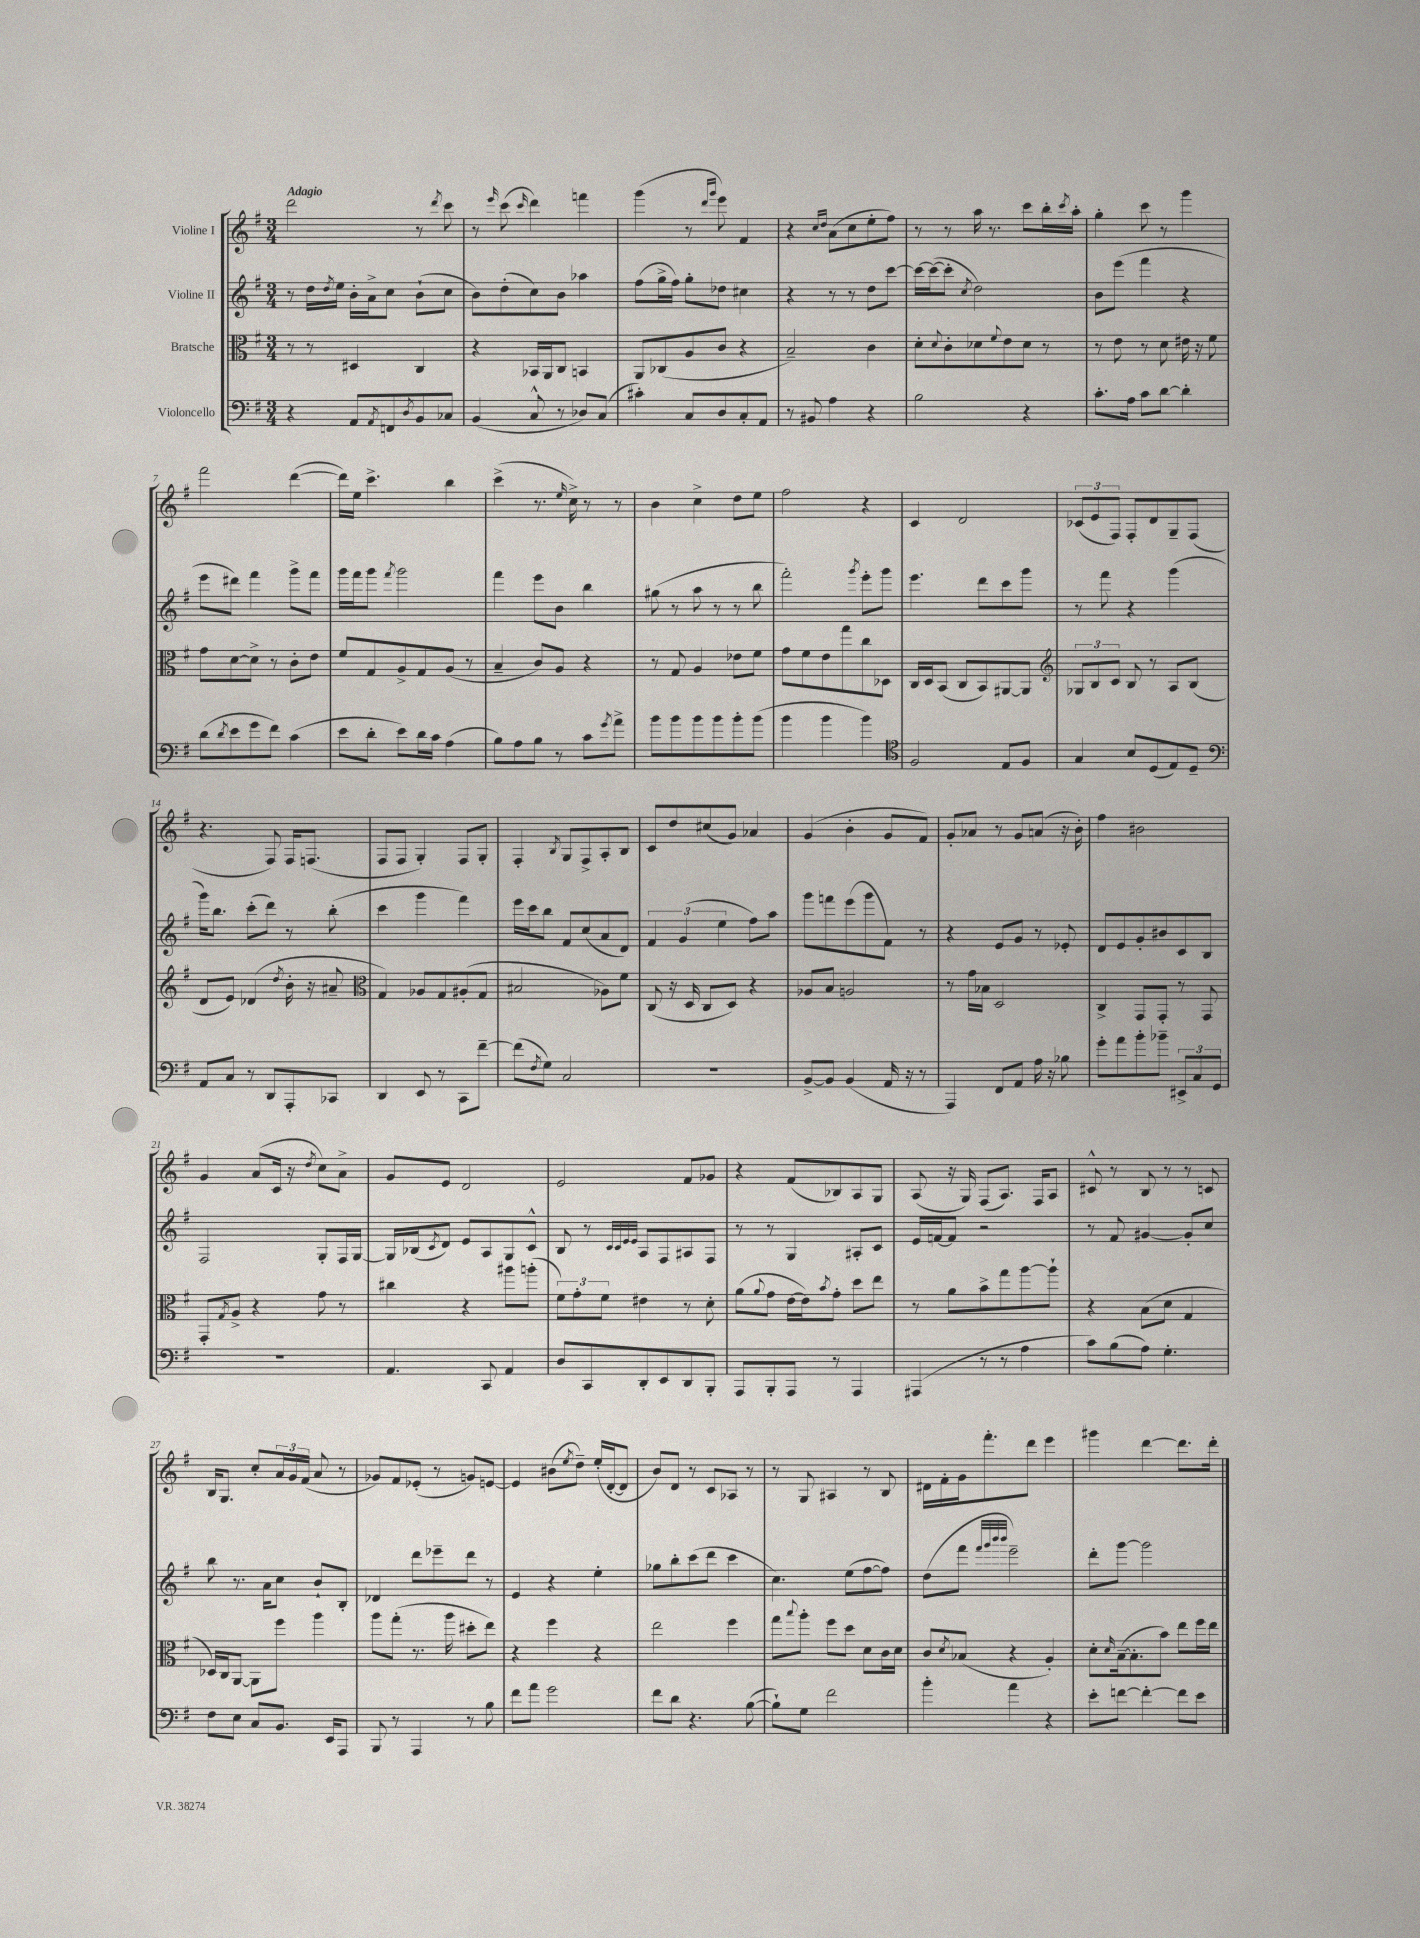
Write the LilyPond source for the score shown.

<<
\new StaffGroup <<
\new Staff = "s0" \with { instrumentName = "Violine I" } {
    \clef treble \key g \major \numericTimeSignature \time 3/4 \tempo "Adagio"
    d'''2 r8 \acciaccatura { d'''8 } c'''8 |
    r8 \grace { e'''16 } c'''8( \grace { c'''16 } d'''4) f'''4 |
    g'''4( r8 \grace { d'''16 g'''16 } e'''8) fis'4 |
    r4 \grace { c''16 d''16 } a'8( c''8 e''8-. fis''8) |
    r8 r8 a''16 r8. c'''8 b''16-. \acciaccatura { c'''8 } a''16-. |
    g''4-. c'''8 r8 g'''4 |
    fis'''2 d'''4~( |
    d'''16) e''16 c'''4.-> b''4 |
    c'''4->( r8. \grace { e''16 } c''16->) r8 r8 |
    b'4 c''4-> d''8 e''8 |
    fis''2 r4 |
    c'4 d'2 |
    \tuplet 3/2 { ces'8( e'8 fis8) } fis8-. d'8 g8-- fis8( |
    r4. fis8) fis16 f8.( |
    fis8 fis8 g4-.) fis8 g8-. |
    fis4-. \acciaccatura { b8 } g8 fis8-> a8-. b8 |
    c'8 d''8 cis''8( g'8) aes'4 |
    g'4( b'4-. g'8 fis'8) |
    g'8-. aes'8 r8 g'8 a'8( r16 b'16-.) |
    fis''4 bis'2 |
    g'4 a'8( c'16 r16 \acciaccatura { d''8 } c''8) a'8-> |
    g'8 e'8 d'2 |
    e'2 fis'8 ges'8 |
    r4 fis'8( bes8) a8 g8 |
    a8( r16 g16) fis8( a8.) fis16 a8 |
    cis'8-^ r8 b8 r8 r8 c'8 |
    b16 g8. c''8-. \tuplet 3/2 { a'16 g'16 fis'16( } a'8 r8 |
    ges'8) fis'8 ees'8-.( r8 g'8) e'8~ |
    e'4 bis'8( \acciaccatura { e''8 } d''8--) e''16-.( d'16~-. d'8 |
    b'8) d'8 r8 c'8 aes8 r8 |
    r8 g8 ais4 r8 b8 |
    dis'16 fis'16-. g'16 fis'''8.-. d'''8 e'''4 |
    gis'''4 d'''4~ d'''8. d'''16-. \bar "|." |
}
\new Staff = "s1" \with { instrumentName = "Violine II" } {
    \clef treble \key g \major \numericTimeSignature \time 3/4
    r8 d''16 \acciaccatura { d''8 } e''16 b'16-. a'16-> c''8 b'8-!( c''8 |
    b'8) d''8-.( c''8) b'8 aes''4 |
    fis''8( g''16-> fis''16) g''8-. des''8 cis''4 |
    r4 r8 r8 d''8 c'''8~ |
    c'''16~ c'''16~( c'''8-. \acciaccatura { c''8 } d''2) |
    b'8 e'''8( fis'''4 r4 |
    e'''8 dis'''8) fis'''4 g'''8-> fis'''8 |
    g'''16 fis'''16 g'''8 \acciaccatura { fis'''8 } g'''2 |
    fis'''4 e'''8 b'8 b''4 |
    gis''8( r8 a''8 r8 r8 b''8 |
    fis'''2-.) \acciaccatura { g'''8 } e'''8-. g'''8 |
    e'''4. d'''8 c'''8 g'''8 |
    r8 fis'''8 r4 g'''4( |
    g'''16) b''8. c'''8-.( d'''8) r8 b''8-.( |
    c'''4 g'''4 fis'''4) |
    e'''16 c'''16 b''8 fis'8 c''8( a'8 d'8) |
    \tuplet 3/2 { fis'4 g'4( e''4 } fis''8) a''8 |
    g'''8 f'''8 e'''8( g'''8 fis'8) r8 |
    r4 e'8 g'8 r8 ees'8-. |
    d'8 e'8 g'8-. bis'8 c'8 b8 |
    fis2 g8-. fis16 g16~ |
    g16 bes16( \acciaccatura { c'8 } d'8) e'8 a8 g8 c'8-^ |
    b8 r8 \grace { c'32 c'32 e'32 e'32 } a8 fis8 ais8 fis8 |
    r8 r8 g4 ais8-. c'8 |
    e'16 f'16~ f'8 r2 |
    r8 fis'8 gis'4~ gis'8-. c''8 |
    b''8 r8. a'16 c''8 b'8-! b8-. |
    des'4 d'''8 ees'''8-- d'''8 r8 |
    e'4 r4 e''4-. |
    ges''8 b''8-. c'''8( d'''8 c'''4 |
    c''4.) e''8( fis''8~ fis''8) |
    d''8( fis'''8 \grace { fis'''32 g'''32 b'''32 b'''32 } e'''2--) |
    d'''8-. g'''8~ g'''2 \bar "|." |
}
\new Staff = "s2" \with { instrumentName = "Bratsche" } {
    \clef alto \key g \major \numericTimeSignature \time 3/4
    r8 r8 dis4 c4 |
    r4 bes,16 a,16 c8 b,4 |
    a,8 ces8( a8 c'8 r4 |
    b2--) c'4 |
    d'8-. \appoggiatura { d'8 } c'8-. des'8 \appoggiatura { fis'8 } e'8 des'8 r8 |
    r8 e'8 r8 d'8 eis'16 r16 fis'8 |
    g'8 d'8~ d'8-> r8 c'8-. e'8 |
    fis'8 g8 a8-> g8 a8( r8 |
    b4-- c'8) a8 r4 |
    r8 g8 a4 ees'8 fis'8 |
    g'8 fis'8 e'8 g''8 c''8 des8 |
    c16 d16 b,8( c8 b,8) ais,8~ ais,8 |
    \clef treble \tuplet 3/2 { ges8 b8 c'8 } b8 r8 a8 b8( |
    d'8 e'8) des'4( \acciaccatura { d''8 } b'16-. r16 ais'8-- |
    \clef alto g4) aes8 g8 ais8-.( g8 |
    bis2 aes8) fis'8 |
    c8( r16 d16 c8 d8) r4 |
    aes8 b8 a2 |
    r8 g'16 bes16 d2 |
    c4-> g,8 g,8-. r8 g,8 |
    g,8-. \acciaccatura { g8 } a8-> r4 g'8 r8 |
    cis''4 r4 ais''8 a''8-.( |
    \tuplet 3/2 { fis'8) g'8-. fis'8 } eis'4 r8 d'8-. |
    a'8( \appoggiatura { a'8 } g'8 e'16~ e'16) \acciaccatura { b'8 } g'8-. d''8 e''8 |
    r8 a'8 b'8-> g''8 a''8~ a''8-! |
    r4 b8( d'8 g4 |
    des16) c16 a,8~ a,8 fis''8 a''4 |
    a''8 g''8-.( r8. a''16 dis''8-. e''8) |
    r4 fis''4 r4 |
    e''2 fis''4 |
    g''8 \appoggiatura { b''8 } a''8-. fis''8 d''8 d'8 c'16 d'16 |
    c'8 \acciaccatura { d'8 } bes8( r4 a4-.) |
    d'8-. \grace { d'16 } b16~--( b8.-. b'8) e''8 fis''16 e''16 \bar "|." |
}
\new Staff = "s3" \with { instrumentName = "Violoncello" } {
    \clef bass \key g \major \numericTimeSignature \time 3/4
    r4 a,8 \acciaccatura { a,8 } f,8 \acciaccatura { d8 } b,8 ces8 |
    b,4( c8-^ r8 des8) c8( |
    cis'4-.) c8 d8 c8-. a,8 |
    r8 bis,8 a4 r4 |
    b2 r4 |
    c'8.-. a16 c'8 d'8~ d'4-. |
    d'8( \acciaccatura { d'8 } e'8 g'8 fis'8) c'4( |
    e'8 d'8-. e'8) d'16 c'16 a4( |
    b8) a8 b8 r8 c'8 \acciaccatura { g'8 } a'8-> |
    b'8 b'8 b'8 b'8 b'8-. b'8( |
    b'4 b'4 b'4) |
    \clef tenor fis2 e8 fis8 |
    g4 b8 d8( e8) d8-- |
    \clef bass a,8 c8 r8 d,8 a,,8-. ces,8 |
    d,4 e,8 r8 c,8 fis'8~-- |
    fis'8( \acciaccatura { fis8 } g8) c2 |
    R2. |
    b,8~-> b,8 b,4( a,16 r16 r8 |
    a,,4) fis,8 a,8 a16 r16 bes8 |
    g'8-. a'8 b'8-. bes'8-- \tuplet 3/2 { eis,8-> c8 g,8 } |
    R2. |
    a,4. c,8 a,4 |
    d8 c,8 d,8-. e,8 d,8 b,,8-. |
    a,,8 b,,8-. a,,8 r8 a,,4 |
    ais,,4( r8 r8 a4 |
    c'8) b8( a8) g4.-. |
    fis8 e8 c8 b,8. e,16 a,,8 |
    b,,8 r8 a,,4 r8 b8 |
    fis'8 a'8 g'2 |
    fis'8 d'8 r4. b8~( |
    b8-!) g8 fis'2 |
    b'4-. a'4 r4 |
    e'8-. f'8~ f'4~-. f'8 e'8 \bar "|." |
}
>>
>>
